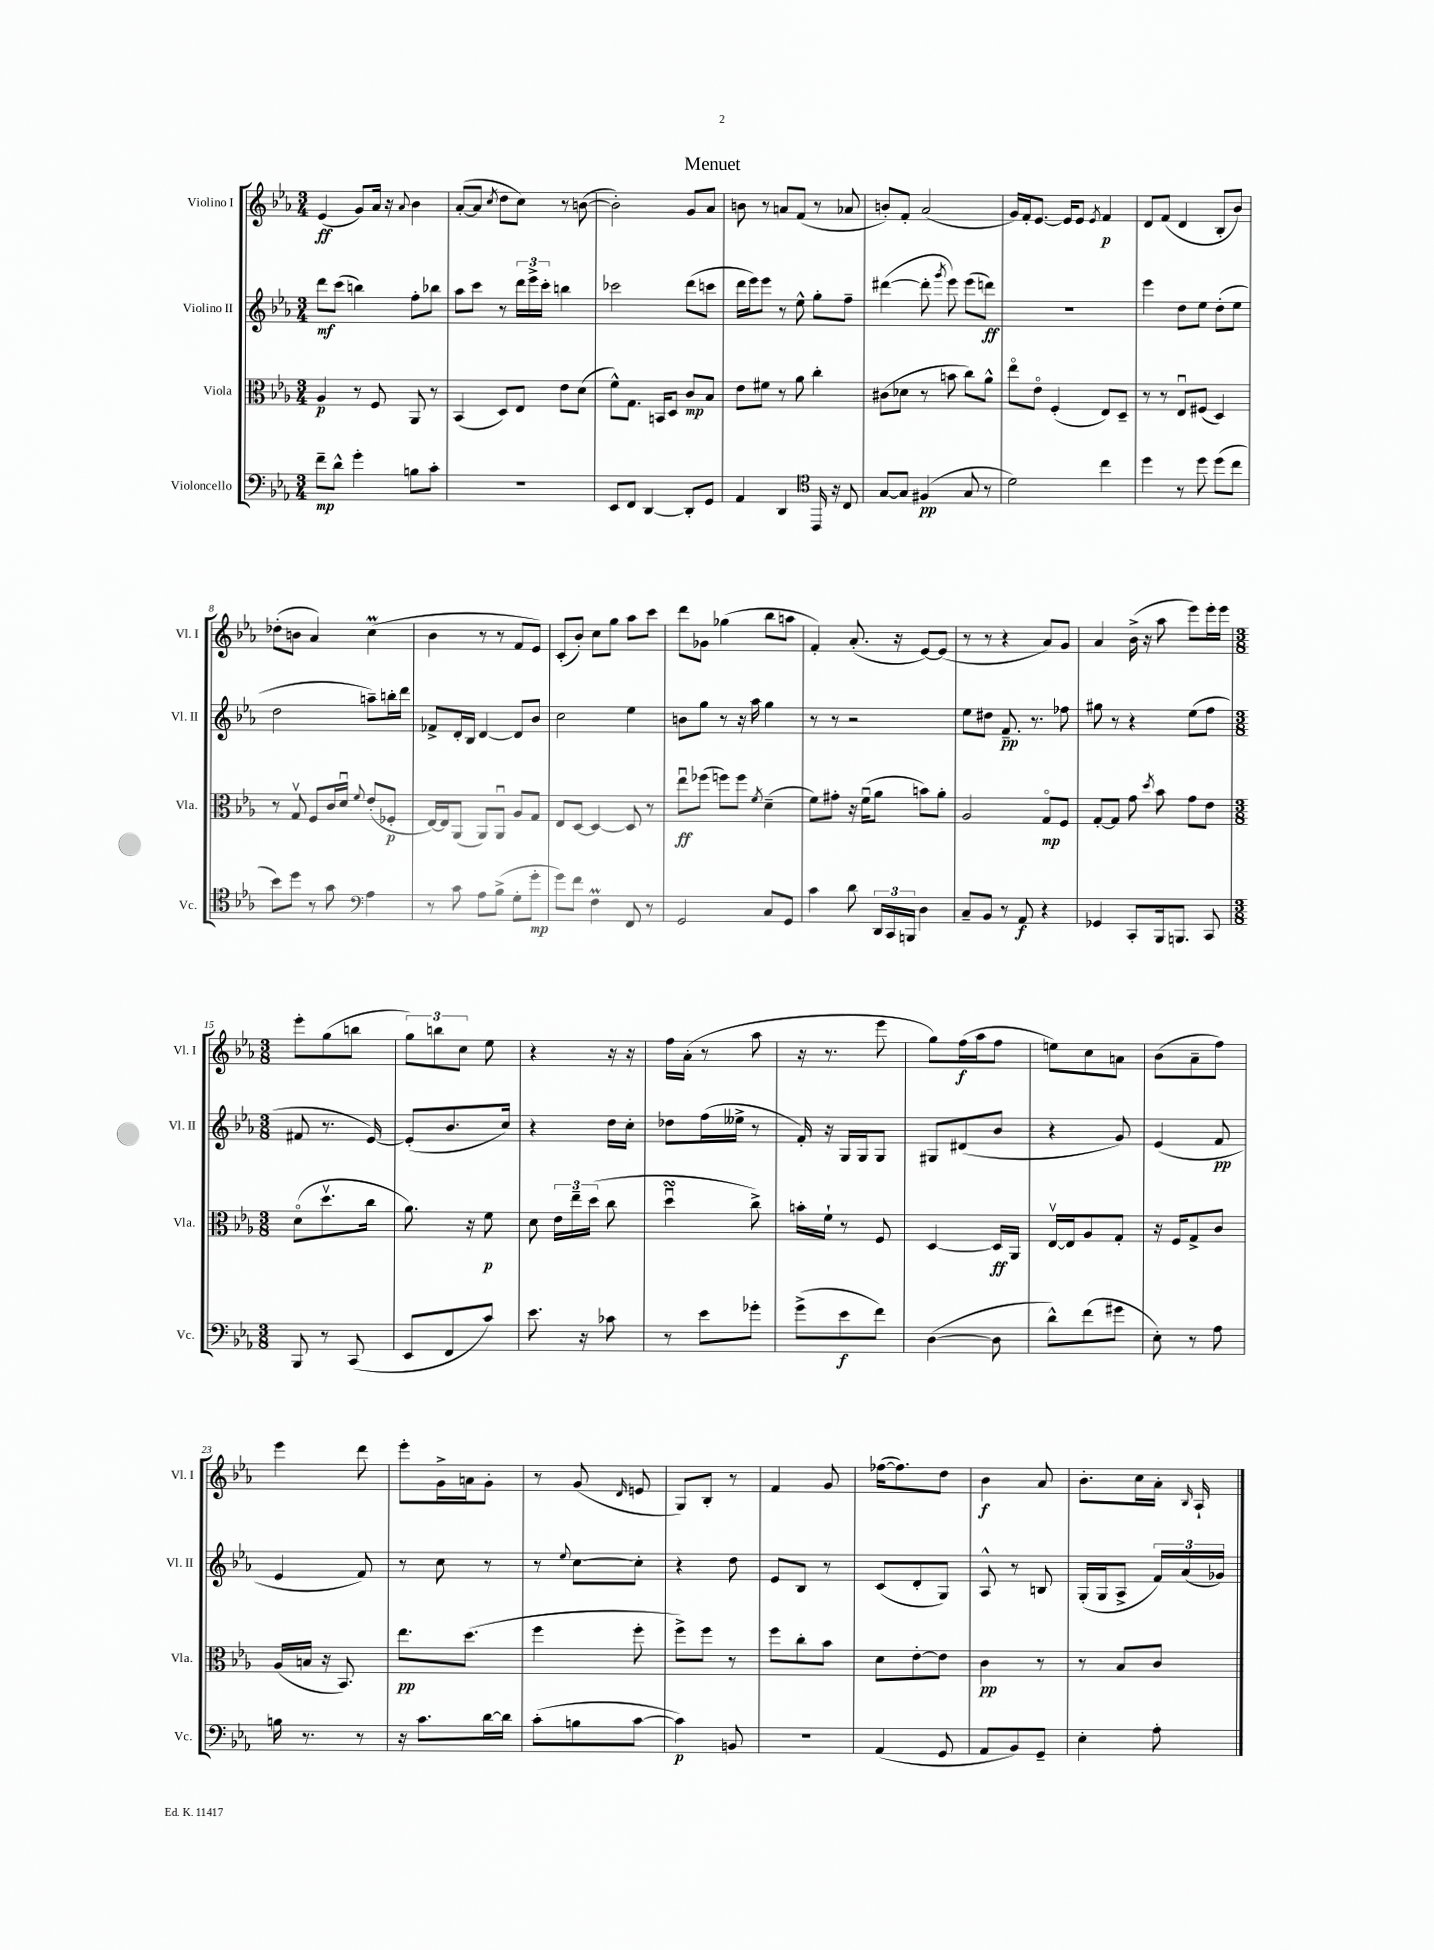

**kern	**kern	**kern	**kern
*staff4	*staff3	*staff2	*staff1
*clefF4	*clefC3	*clefG2	*clefG2
*k[b-e-a-]	*k[b-e-a-]	*k[b-e-a-]	*k[b-e-a-]
*M3/4	*M3/4	*M3/4	*M3/4
8f~	4A-	8ddd	(4e-
8d^^	.	(8ccc	.
4g'	8r	4bb)	8g)
.	8F	.	16a-
.	.	.	16r
.	.	.	8qqa-
8B	8AA-	8ff'	4b-
8c'	8r	8bb-	.
=	=	=	=
2.r	(4BB-	8aa-	([8a-'
.	.	8ccc	8a-]
.	.	.	8qcc
.	8D)	8r	8dd
.	8E-	24ddd	8cc)
.	.	24eee-^	.
.	.	24ccc'	.
.	8e-	4bb	8r
.	(8d	.	([8b
=	=	=	=
8EE-	8f^^)	2ccc-	2b'])
8FF	8.G	.	.
[4DD	.	.	.
.	16BB	.	.
.	8D	.	.
8DD']	8c	(8ddd	8g
8GG	8B-	8ccc	8a-
=	=	=	=
4AA-	8e-	16ddd	8b
.	.	16eee-)	.
.	8f#	8eee-	8r
4DD	8r	8r	8a
.	8a-	8ee-^^	(8f
16CC	4cc'	8gg'	8r
16r	.	.	.
8C	.	8ff~	8a-
=	=	=	=
*clefC4	*	*	*
[8G	(8c#	([4ddd#	8b')
8G]	8d-	.	8f'
(4F#	8r	8ddd#']	(2a-
.	.	8qggg	.
.	8b	8eee-)	.
8G	8cc)	(8eee-	.
8r	8a-^^	8ddd)	.
=	=	=	=
2d)	8ee-o	2.r	16g)
.	.	.	16f'
.	8e-o	.	[8.e-
.	(4F'	.	.
.	.	.	16e-]
.	.	.	8e-
.	.	.	8qe-
4cc	8E-)	.	4f
.	8D~	.	.
=	=	=	=
4dd	8r	4eee-	8d
.	8r	.	(8f
8r	8E-u	8dd	4d
8dd	(8F#	8ee-	.
(8dd	4D)	(8dd'	8B-'
8cc	.	8ee-	8b-)
=	=	=	=
8b-)	8r	2dd	(8dd-'
8dd	8Gv	.	8b
8r	8F	.	4a-)
8g	16c	.	.
.	16du	.	.
*clefF4	*	*	*
.	8qqf	.	.
4A-	(8e-'	8aa~)	(4cc
.	8F-'	16bb'	.
.	.	16ddd	.
=	=	=	=
8r	[16E-)	8f-^	4b-
.	16E-]	.	.
8c	(8AA-	16d'	.
.	.	16B-	.
8A-	8AA-)	[4d	8r
(8B-^	8AA-u	.	8r
8G'	8A-	8d]	8f
8g'	8G	8b-	8e-)
=	=	=	=
8g)	8E-	2cc	(8c'
8f	[8D	.	8b-')
4F	4D_	.	8cc
.	.	.	8gg
8FF	8D]	4ee-	8aa-
8r	8r	.	8ccc
=	=	=	=
2GG	8ee-u	8b	8ddd
.	(8ff-	8gg	8g-
.	8ff)	8r	(4gg-
.	8ff	16r	.
.	.	16aa-	.
.	8qf	.	.
8C	(4d~	4gg	8bb-
8GG	.	.	8aa
=	=	=	=
4c	8f)	8r	4f')
.	8g#'	8r	.
8d	16r	2r	(8.a-'
.	(16fu	.	.
24DD	8a-	.	.
24CC	.	.	.
.	.	.	16r
24BBB	.	.	.
4D	8b)	.	[8e-)
.	8a-'	.	(8e-]
=	=	=	=
8C~	2A-	8ee-	8r
8BB-	.	8dd#	8r
8r	.	8.f~	4r
8AA-	.	.	.
.	.	8.r	.
4r	8Go	.	8a-)
.	8F	8ff-	8g
=	=	=	=
4GG-	[8G'	8gg#	4a-
.	8G]	8r	.
8CC'	8g	4r	(16b-^
.	.	.	16r
.	8qdd	.	.
16BBB-	8b-	.	8aa-
8.BBB	.	.	.
.	8g	(8ee-	8eee-)
8CC	8e-	8ff	16eee-'
.	.	.	16eee-
=	=	=	=
*M3/8	*M3/8	*M3/8	*M3/8
8BBB-	(8do	8f#	8eee-'
8r	8.ddv	8.r	(8gg
(8CC	.	.	8bb
.	16cc	[16e-)	.
=	=	=	=
8EE-	8.a-)	(8e-']	12gg)
.	.	.	12bb
8FF	.	8.b-	.
.	.	.	12cc
.	16r	.	.
8c)	8f	.	8ee-
.	.	16cc)	.
=	=	=	=
8.e-	8d	4r	4r
.	24e-	.	.
.	24ee-~	.	.
16r	.	.	.
.	(24dd	.	.
8c-	8cc	16dd	16r
.	.	16cc'	16r
=	=	=	=
8r	4ddu	8dd-	16ff
.	.	.	(16a-'
8e-	.	(16ff	8r
.	.	16ee--^	.
8g-'	8cc^)	8r	8aa-
=	=	=	=
(8g^	16b'	16f')	16r
.	16f`	16r	8.r
8e-	8r	16G	.
.	.	16G	.
8f)	8F	8G	8eee-
=	=	=	=
([4D	[4D	8G#	8gg)
.	.	(8d#	(16ff
.	.	.	16aa-
8D]	16D]	8b-	8ff
.	16AA-	.	.
=	=	=	=
8d^^)	[16E-v	4r	8ee)
.	16E-]	.	.
(8f	8A-	.	8cc
8g#	8G'	8g)	8a
=	=	=	=
8E-')	16r	(4e-	(8b-
.	16F	.	.
8r	8G^	.	8a-~
8A-	8c	8f	8ff)
=	=	=	=
16B	(16A-	4e-	4eee-
8.r	16B	.	.
.	16r	.	.
.	8.BB-)	.	.
8r	.	8f)	8ddd
=	=	=	=
16r	8.ee-	8r	8eee-'
8.c	.	.	.
.	.	8cc	16g^
.	(8.dd	.	16a
[16d	.	8r	8g'
16d]	.	.	.
=	=	=	=
(8c'	4ff	8r	8r
.	.	8qqee-	.
8B	.	[8cc	(8g
.	.	.	16qqd
[8c	8ff'	8cc']	8e
=	=	=	=
4c])	8ff^)	4r	8G)
.	8ff	.	8B-'
8BB	8r	8dd	8r
=	=	=	=
4.r	8ff	8e-	4f
.	8cc'	8B-	.
.	8b-	8r	8g
=	=	=	=
(4AA-	8d	(8c	([16ff-
.	.	.	8.ff-])
.	[8e-'	8d'	.
8GG	8e-]	8G)	8dd
=	=	=	=
8AA-	4c	8A-^^	4b-
8BB-)	.	8r	.
8GG~	8r	8B	8a-
=	=	=	=
4E-'	8r	(16G'	8.b-'
.	.	16G	.
.	8B-	8A-^	.
.	.	.	16cc
8A-'	8c	24f)	16a-'
.	.	(24a-	.
.	.	.	16qqB-
.	.	.	16A-`
.	.	24g-)	.
==	==	==	==
*-	*-	*-	*-
